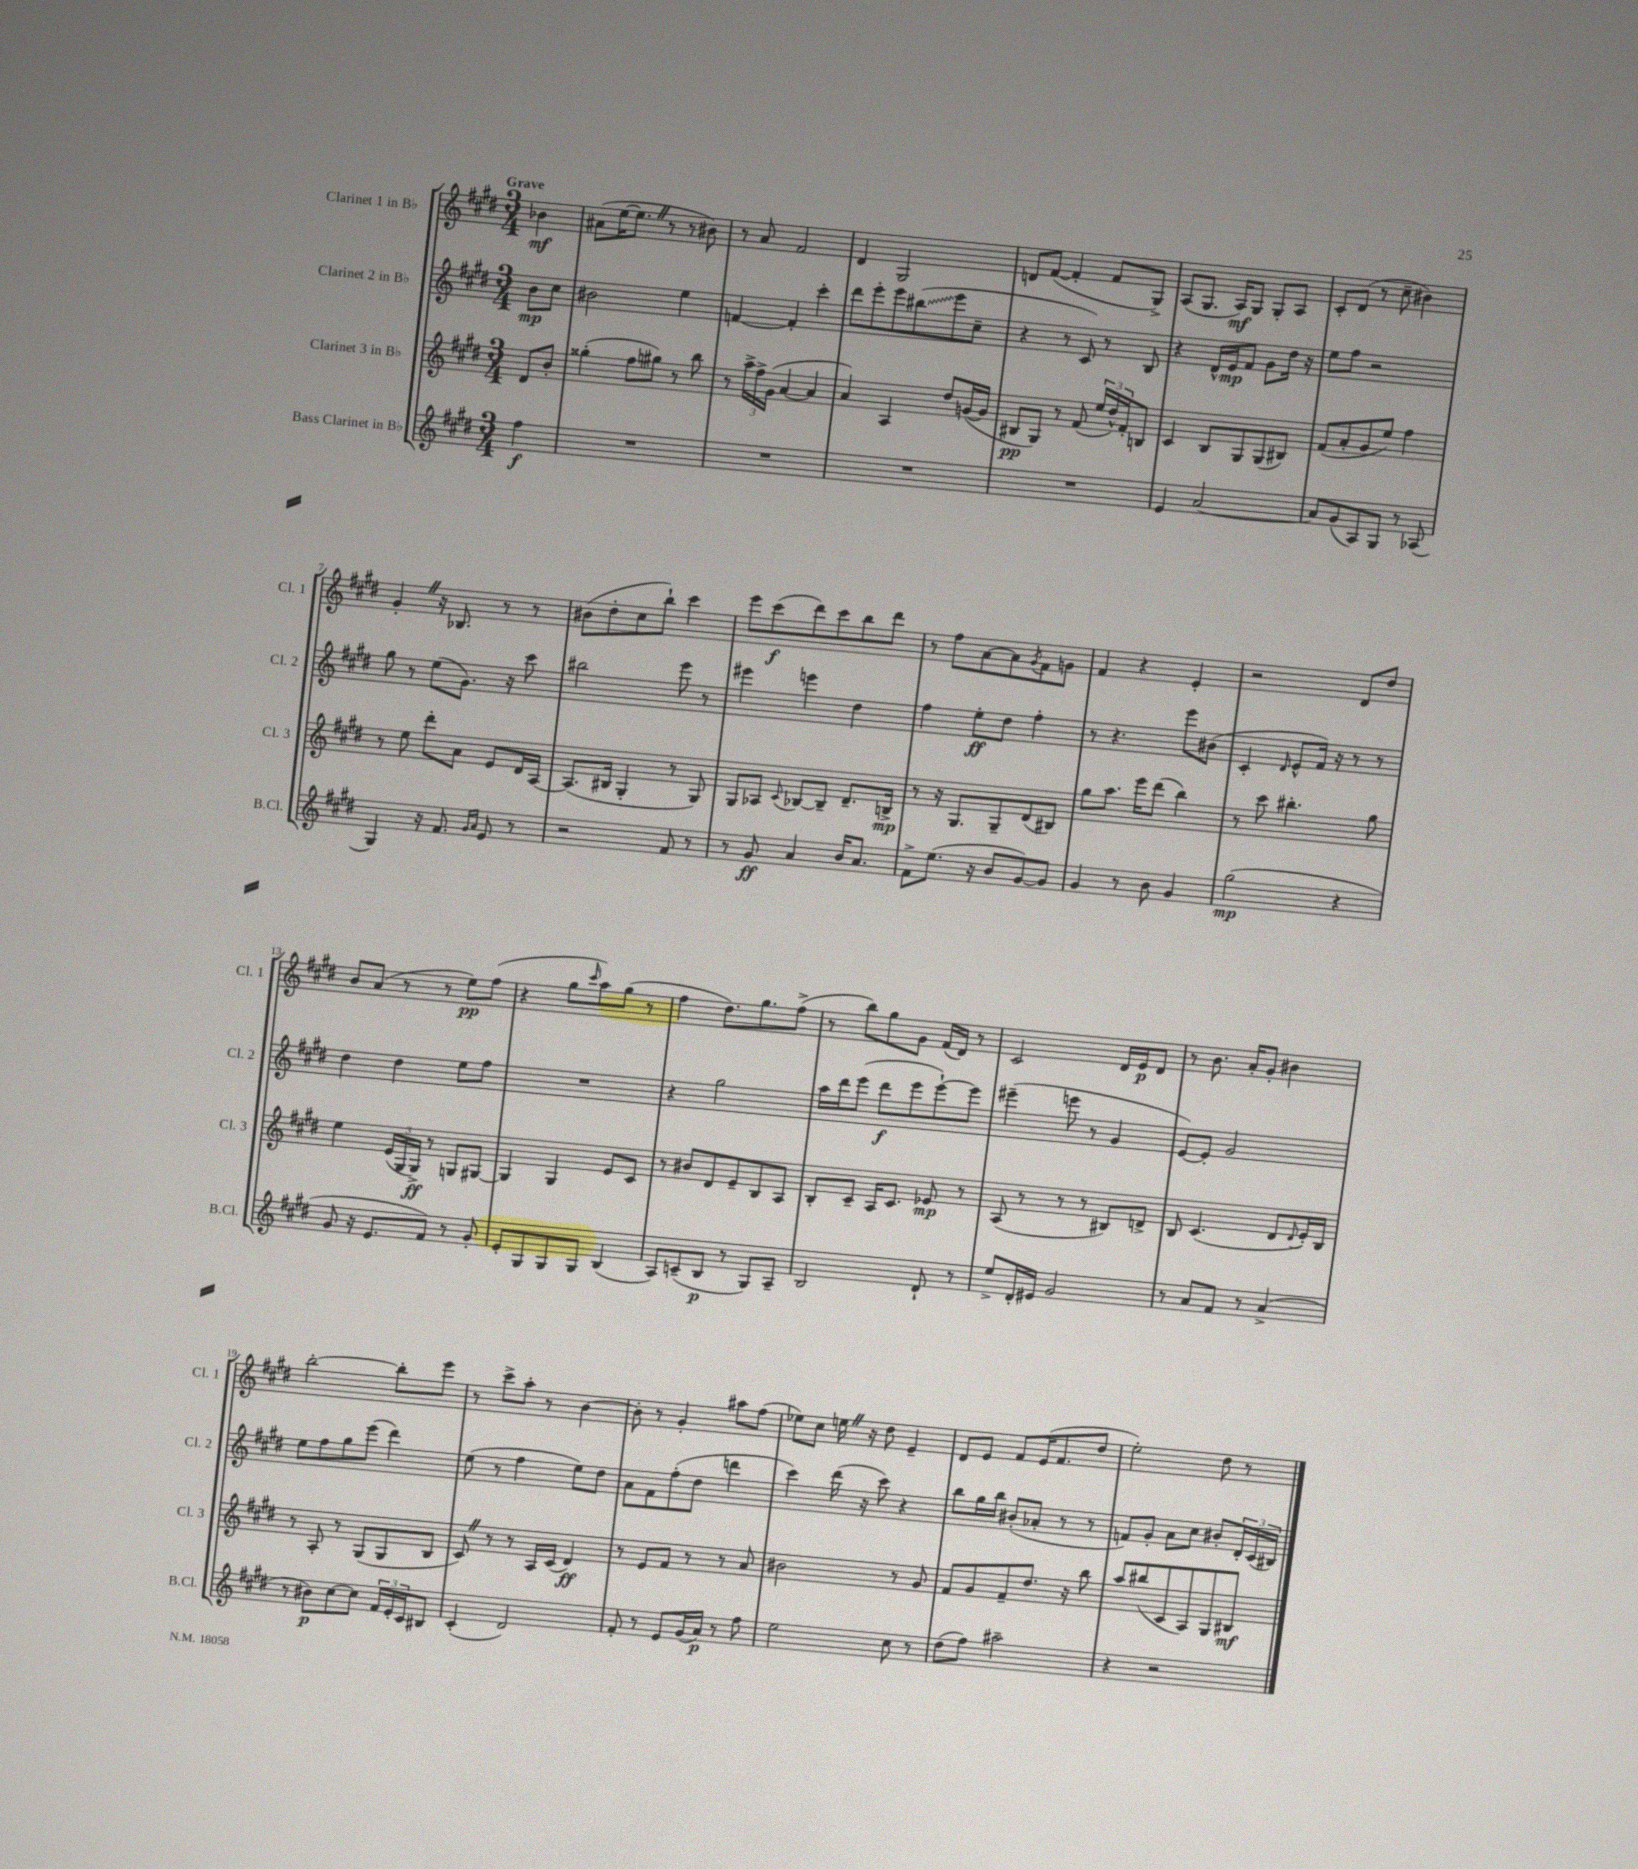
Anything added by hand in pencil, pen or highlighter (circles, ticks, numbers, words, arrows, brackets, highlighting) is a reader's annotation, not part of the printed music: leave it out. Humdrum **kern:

**kern	**kern	**kern	**kern
*staff4	*staff3	*staff2	*staff1
*clefG2	*clefG2	*clefG2	*clefG2
*k[f#c#g#d#]	*k[f#c#g#d#]	*k[f#c#g#d#]	*k[f#c#g#d#]
*M3/4	*M3/4	*M3/4	*M3/4
4ff#	8d#	8b	4b-
.	8b'	8cc#	.
=	=	=	=
2.r	(4gg##'	2b#	(8a#
.	.	.	[16ee
.	.	.	8.ee]
.	8ff#	.	.
.	8gg#)	.	8r
.	8r	4ee	8r
.	8bb	.	8b#)
=	=	=	=
2.r	8r	[4f	8r
.	24aa^	.	8a
.	24ff#^	.	.
.	(24g#	.	.
.	[4a	4f']	2f#
.	4a]	4ccc#'	.
=	=	=	=
2.r	4a)	8ddd#	4d#
.	.	8eee'	.
.	4A	8eee	2G#
.	.	(8bb#	.
.	8dd#	8eee	.
.	([16g	8cc#~	.
.	16g]	.	.
=	=	=	=
2.r	8B#	4r	8d
.	8G#)	.	([8f#
.	8r	8r	4f#']
.	(8f#	8c#)	.
.	24ee	8r	8f#
.	24dd#^^)	.	.
.	24f#'	.	.
.	8B	8B	8G#^)
=	=	=	=
4e	4c#	4r	(8A
.	.	.	8.G#
[2a	8B	16d#^^	.
.	.	16e	16A)
.	8G#	8f#	8G#
.	(8G#	8g#	8G#'
.	8B#)	16dd#	8A
.	.	16r	.
=	=	=	=
8a]	(8f#	8ee	8c#'
(8g#	8a'	8ff#	(8d#
8A)	8g#	2r	8r
8G#	8ee)	.	8cc#~
8r	4ff#	.	4b#)
(8A-	.	.	.
=	=	=	=
4G#)	8r	8gg#	4g#'
.	8ee	8r	.
16r	8ddd#'	(8ee	16r
8.f#	.	.	8.B-
.	8a	8.g#)	.
16qqg#	.	.	.
16qqa	.	.	.
8e	8e	.	8r
.	.	16r	.
8r	16d#	8ccc#	8r
.	[16A	.	.
=	=	=	=
2r	(8.A]	2bb#	(8b#
.	.	.	8dd#'
.	16B#	.	.
.	4G#'	.	8cc#
.	.	.	8bb`)
8f#	8r	8eee	4ccc#
8r	8G#)	8r	.
=	=	=	=
8r	8G#	4eee#	8eee
8g#	8A-	.	(8ccc#
.	8qqc#	.	.
4a	[8B-	4eee	8ddd#)
.	8B-~]	.	8ccc#
16b	8.d#~	4dd#	8bb
8.a	.	.	.
.	.	.	8ddd#
.	16B^	.	.
=	=	=	=
8f#^	8r	4ff#	8r
(8.ee	16r	.	8ff#
.	8.G#	.	.
.	.	8ee'	[8a
16r	.	.	.
8b	8G#~	8dd#	8a]
.	.	.	8qg#
[8g#)	(8d#	4ff#'	8f#
8g#]	8B#)	.	8g
=	=	=	=
4g#	8gg#	8r	4f#
.	8.aa	4.r	.
8r	.	.	4r
.	16eee	.	.
8b	(8ddd#	.	.
4g#	4bb)	8eee	4e'
.	.	(8b#	.
=	=	=	=
(2gg#	8r	4c#'	2r
.	8ccc#	.	.
.	.	16qqd#	.
.	4.bb#'	8e^^	.
.	.	16f#)	.
.	.	16r	.
4r	.	8r	8d#
.	8gg#	8r	8dd#
=	=	=	=
8g#	4ee	4dd#	8b
16r	.	.	(8a
8.e	.	.	.
.	(24e	4dd#	8r
.	24G#	.	.
.	24G#^)	.	.
8f#)	8r	.	8r
8r	8G	8ee	8ee)
8g#'	[8G#	8ff#	(8ff#
=	=	=	=
8e'	4G#]	2.r	4r
8G#	.	.	.
8G#	4G#	.	8gg#
.	.	.	16qqccc#
8G#	.	.	8aa)
(4B	8e	.	(8gg#
.	8c#	.	8r
=	=	=	=
8A)	8r	4r	4ff#
(8c~	8b#	.	.
8B	8d#	2gg#	8.dd#)
8r	8e~	.	.
.	.	.	8.gg#
8G#)	8B	.	.
8A~	8A	.	(8ff#^
=	=	=	=
2B	8B'	16aa	8r
.	.	16ddd#	.
.	8c#~	(8eee	8bb)
.	16A	8ddd#	8gg#
.	8.c#	.	.
.	.	8eee	8g#
8d#`	8e-	[8eee`)	(16f#
.	.	.	16d#)
8r	8r	8eee]	8r
=	=	=	=
8ee^	(8A	(4eee#~	2c#
16d#'	8r	.	.
16e#	.	.	.
2g#	8r	8eee	.
.	8r	8r	.
.	8B#)	4g#	16d#
.	.	.	16e
.	8d^	.	8d#
=	=	=	=
8r	8B	[8e)	8r
8a	(4.c#	8e']	8.b
8f#	.	2g#	.
.	.	.	16a'
8r	.	.	8g#'
(4a^	8d#	.	4b#
.	8qqd#	.	.
.	16e')	.	.
.	16B	.	.
=	=	=	=
8r	8r	8ee	[2bb'
8b#)	8A'	8ff#	.
[8cc#	8r	8gg#	.
8cc#]	(8G#	(8eee	.
24f#	8G#	4ddd#)	8bb']
24e'	.	.	.
24c#	.	.	.
8B#	8B	.	8eee
=	=	=	=
(4c#'	8c#)	(8ee	8r
.	8r	8r	8ccc#^
2d#)	8r	4ff#	8aa'
.	16A	.	8r
.	(16c#	.	.
.	4d#)	8ee)	[4b
.	.	8dd#	.
=	=	=	=
8f#'	8r	8a	8b']
8r	8e	8f#	8r
8e	8f#	(8ff#'	4g#'
(16g#	8r	8dd#	.
16a)	.	.	.
8r	8r	4ddd	8aa#
8ff#	8a	.	(8ff#
=	=	=	=
2ee	2b#	4ccc#)	8ee-)
.	.	.	8cc#
.	.	(16ddd#	16ee
.	.	16r	16r
.	.	8ccc#)	8dd#
8cc#	8r	4r	4e~
8r	8g#	.	.
=	=	=	=
(8dd#	8f#	8bb	8d#
8ff#)	8g#	16gg#	8e
.	.	16bb	.
2aa#~	8f#~	(8b#'	8f#
.	8.dd#	8a-'	(16e
.	.	.	8.f#
.	.	8r	.
.	16r	.	.
.	8bb	8r	8dd#
=	=	=	=
4r	8aa	8f)	2ee')
.	(8bb#	8g#'	.
2r	8c#	8a	.
.	8A)	8cc#	.
.	8G#	8b#'	8dd#
.	8B#	24d#'	8r
.	.	(24c#	.
.	.	24B#)	.
==	==	==	==
*-	*-	*-	*-
